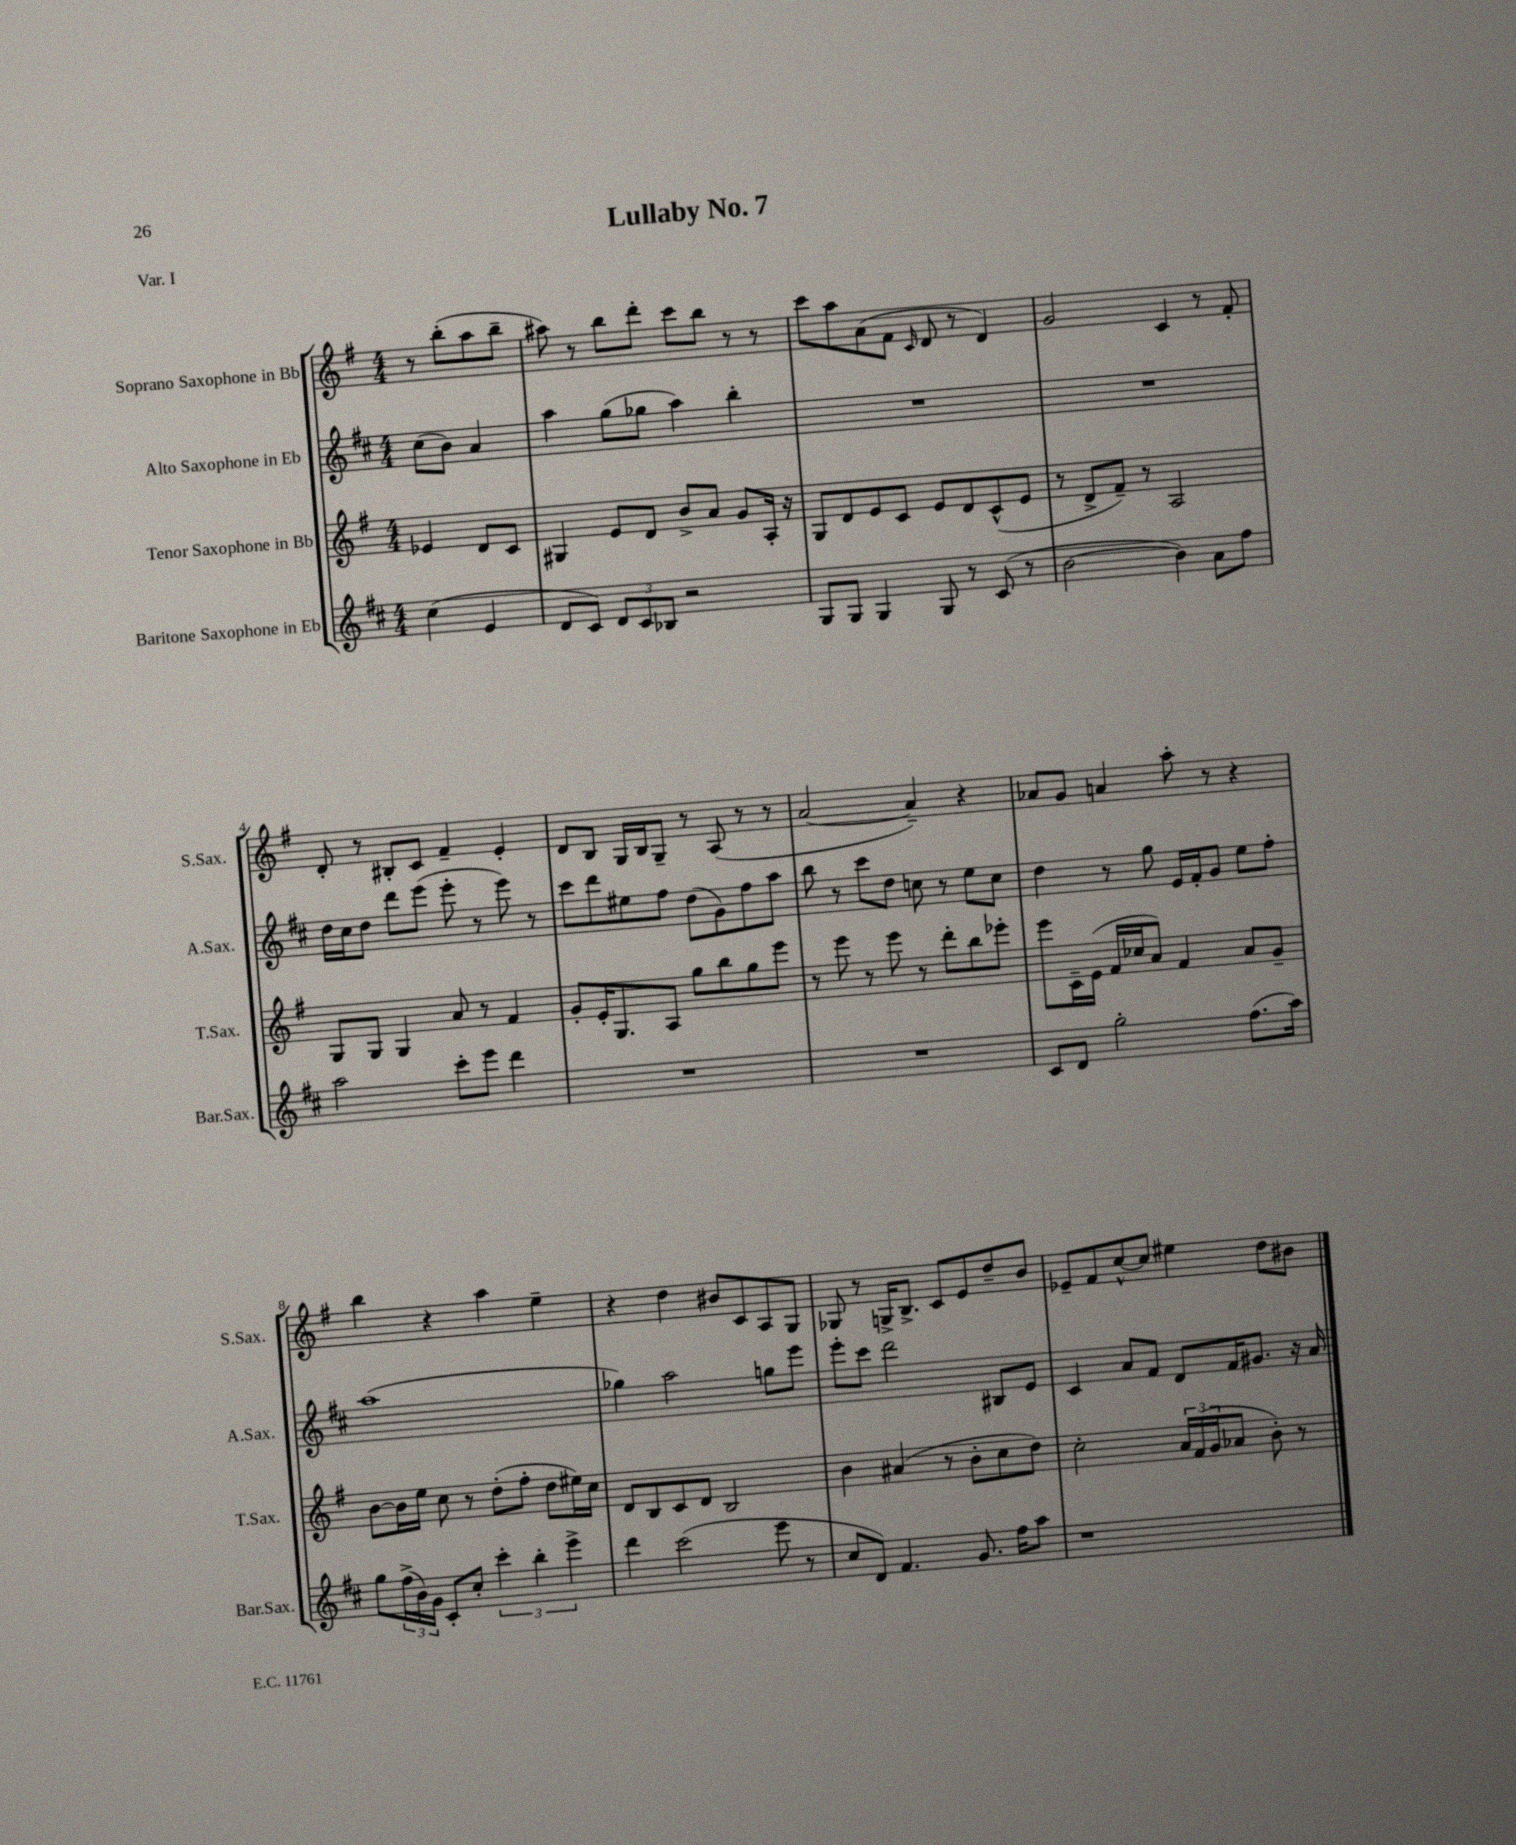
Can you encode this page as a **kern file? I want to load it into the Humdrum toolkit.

**kern	**kern	**kern	**kern
*staff4	*staff3	*staff2	*staff1
*clefG2	*clefG2	*clefG2	*clefG2
*k[f#c#]	*k[f#]	*k[f#c#]	*k[f#]
*M4/4	*M4/4	*M4/4	*M4/4
(4cc#	4e-	(8cc#	8r
.	.	8b)	(8bb'
4e	8d	4a	8aa
.	8c	.	8bb~
=	=	=	=
8d	4G#	4aa	8aa#)
8c#)	.	.	8r
12d	8e	(8gg	8bb
12c#	.	.	.
.	8d	8gg-	8ddd'
12B-	.	.	.
2r	8b^	4aa)	8ccc
.	8a	.	8bb
.	8g	4bb'	8r
.	16A'	.	8r
.	16r	.	.
=	=	=	=
8G	8G	1r	8ccc
8G	8d	.	8aa
4G	8e	.	(8a
.	8c	.	8f#
.	.	.	16qqc
8G	8e	.	8d
8r	8d	.	8r
(8c#	(8c^^	.	4d)
8r	8e	.	.
=	=	=	=
[2b	8r	1r	2g
.	8d^	.	.
.	8f#~)	.	.
.	8r	.	.
4b])	2A	.	4c
8a	.	.	8r
8ff#	.	.	8f#'
=	=	=	=
2aa	8G	16dd	8d'
.	.	16cc#	.
.	8G	8dd	8r
.	4G	8ddd	8B#'
.	.	(8eee	8c
8ccc#'	8a	8eee'	4f#~
8eee	8r	8r	.
4ddd	4f#	8eee)	4e'
.	.	8r	.
=	=	=	=
1r	8g'	8ccc#	8d
.	16e'	8ddd	8B
.	8.G	.	.
.	.	8ee#	16G
.	.	.	16B
.	8A	8ff#	8G~
.	8gg	(8dd	8r
.	8bb	8g)	(8A
.	8gg	8ff#	8r
.	8eee	8aa	8r
=	=	=	=
1r	8r	8bb	[2a
.	8eee	8r	.
.	8r	8ccc#	.
.	8eee	8dd	.
.	8r	8cc	4a~])
.	8ddd'	8r	.
.	8bb	8ee	4r
.	8eee-'	8cc	.
=	=	=	=
8c#	8eee	4dd	8a-
8d	16c~	.	8g
.	(16e	.	.
2gg'	16f#	8r	4a
.	16cc-	.	.
.	8a)	8gg	.
.	4f#	16e	8aa'
.	.	16f#'	.
.	.	8g	8r
(8.ff#	8a	8ee	4r
.	8g~	8ff#'	.
16aa)	.	.	.
=	=	=	=
8gg	[8b	(1aa	4bb
(24ff#^	16b]	.	.
24b)	.	.	.
.	16ee	.	.
24g	.	.	.
8c#'	8cc	.	4r
8cc#'	8r	.	.
6ccc#'	(8dd'	.	4aa
.	8ff#'	.	.
6bb'	.	.	.
.	8dd	.	4ee~
6eee^	.	.	.
.	16ee#)	.	.
.	16cc	.	.
=	=	=	=
4ddd	8d	4gg-)	4r
.	8B	.	.
(2ccc#	8c	2aa	4dd
.	8d	.	.
.	2B	.	8b#
.	.	.	8c
8eee	.	8gg	8A
8r	.	8eee	8G
=	=	=	=
8cc#	4b	8eee'	8G-
8d)	.	8ccc#	8r
4.f#	(4a#	2ddd	16G^
.	.	.	8.B^
.	8r	.	8c
8.g	8b'	.	8e
.	8cc	8B#	8dd~
16ff#	.	.	.
8aa	8dd)	8e	8b
=	=	=	=
1r	2cc'	4c#	8e-~
.	.	.	8f#
.	.	8a	[8cc^^
.	.	8f#	8cc]
.	24a	8d	4ee#
.	(24f#	.	.
.	24g	.	.
.	8a-	16f#	.
.	.	8.g#	.
.	8b')	.	8dd
.	8r	16r	8b#
.	.	16a	.
==	==	==	==
*-	*-	*-	*-
